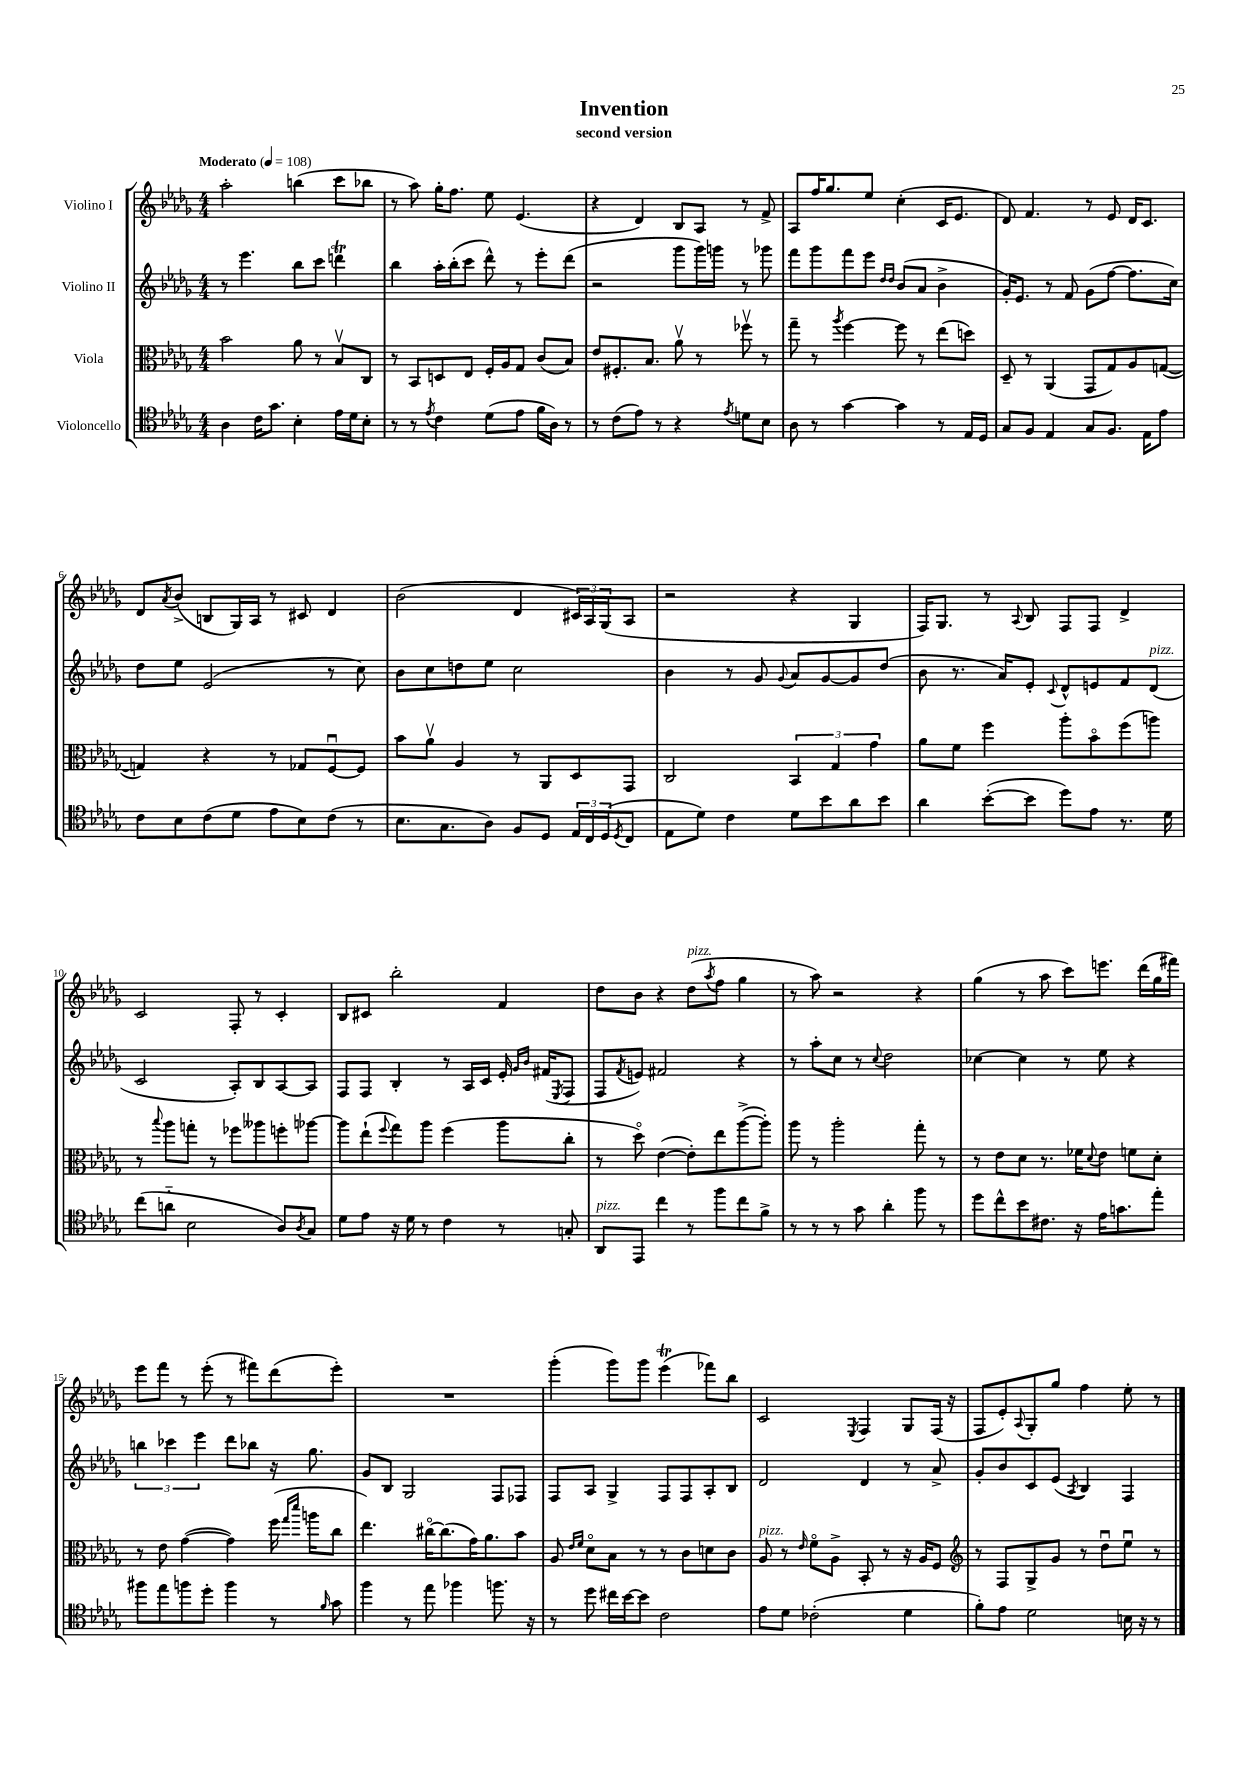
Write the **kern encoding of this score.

**kern	**kern	**kern	**kern
*staff4	*staff3	*staff2	*staff1
*clefC4	*clefC3	*clefG2	*clefG2
*k[b-e-a-d-g-]	*k[b-e-a-d-g-]	*k[b-e-a-d-g-]	*k[b-e-a-d-g-]
*M4/4	*M4/4	*M4/4	*M4/4
*MM108	*MM108	*MM108	*MM108
4A-	2b-	8r	2aa-'
.	.	4.eee-	.
16c	.	.	.
8.g-	.	.	.
4B-'	8a-	8bb-	(4bb
.	8r	8ccc	.
16e-	8B-v	4ddd	8ccc
16d-	.	.	.
8B-'	8C	.	8bb-
=	=	=	=
8r	8r	4bb-	8r
8r	8BB-	.	8aa-)
8qe-	.	.	.
4c	8D	16aa-'	16gg-'
.	.	(16bb-'	8.ff
.	8E-	8ccc	.
(8d-	16F'	8ddd-^^)	8ee-
.	16A-	.	.
8e-	8G-	8r	(4.e-
16f	(8c	8eee-'	.
16A-)	.	.	.
8r	8B-)	(8ddd-	.
=	=	=	=
8r	8e-	2r	4r
(8c	8.F#'	.	.
8e-)	.	.	4d-)
.	8.B-	.	.
8r	.	.	.
4r	8a-v	8ggg-	8B-
.	8r	16ggg-)	8A-
.	.	16ggg	.
8qe-	.	.	.
8d	8ff-v	8r	8r
8B-	8r	8ggg-	8f^
=	=	=	=
8A-	8gg-~	8fff	8A-
8r	8r	8ggg-	16ff
.	.	.	8.gg-
.	8qaa-	.	.
[4g-	[4ff	8fff	.
.	.	8eee-	8ee-
.	.	16qqdd-	.
.	.	16qqdd-	.
4g-]	8ff]	(8b-	(4cc'
.	8r	8a-	.
8r	(8ee-	4b-^	16c
.	.	.	8.e-
16E-	8dd)	.	.
16D-	.	.	.
=	=	=	=
8G-	8D-~	16g-')	8d-)
.	.	8.e-	.
8F	8r	.	4.f
4E-	(4AA-	8r	.
.	.	8f	.
8G-	8GG-	(8g-	8r
8.F	8G-)	[8ff	8e-
.	8A-	8.ff]	16d-
16E-	.	.	8.c
8e-	([8G	.	.
.	.	16cc)	.
=	=	=	=
8c	4G])	8dd-	8d-
.	.	.	8qa-
8B-	.	8ee-	(8b-^
(8c	4r	(2e-	8B
8d-	.	.	16G-)
.	.	.	16A-
8e-	8r	.	8r
8B-)	8G-	.	8c#
(8c	[8Fu	8r	4d-
8r	8F]	8cc)	.
=	=	=	=
8.B-	8b-	8b-	(2b-
.	8a-v	8cc	.
8.G-	.	.	.
.	4A-	8dd	.
8A-)	.	8ee-	.
8F	8r	2cc	4d-
8D-	8AA-	.	.
24E-	8D-	.	24c#)
24C	.	.	24A-
(24D-	.	.	(24G-
8qD-	.	.	.
8C	8GG-	.	8A-
=	=	=	=
8E-	2C	4b-	2r
8d-)	.	.	.
4c	.	8r	.
.	.	8g-	.
.	.	8qqg-	.
8d-	6BB-	8a-	4r
8b-	.	[8g-	.
.	6G-	.	.
8a-	.	8g-]	4G-
.	6g-	.	.
8b-	.	(8dd-	.
=	=	=	=
4a-	8a-	8b-	16F)
.	.	.	8.G-
.	8f	8.r	.
([8b-'	4ff	.	8r
.	.	16a-)	.
.	.	.	8qqA-
8b-]	.	8e-'	8B-
.	.	8qqc	.
8dd-)	8aa-'	8d-^^	8F
8e-	8b-o	8e	8F
8.r	(8ff	8f	4d-^
.	8aa)	(8d-	.
16d-	.	.	.
=	=	=	=
(8cc	8r	2c	2c
.	8qqbb-	.	.
8a'~	8aa-	.	.
2B-	8gg'	.	.
.	8r	.	.
.	8ff-	8A-')	8F'
.	8aa--	8B-	8r
8A-)	8ff'	[8A-	4c'
8qA-	.	.	.
8G-	[8aa-	8A-]	.
=	=	=	=
8d-	8aa-]	8F	8B-
8e-	(8ee-`	8F	8c#
.	8qqff	.	.
16r	8gg-)	4B-'	2bb-'
16d-	.	.	.
8r	8aa-	.	.
4c	(4ff	8r	.
.	.	16A-	.
.	.	16c	.
8r	8aa-	16e-'	4f
.	.	16qqg-	.
.	.	16qqb-	.
.	.	(16f#	.
.	.	8qE-	.
8G'	8cc'	8F	.
=	=	=	=
8AA-	8r	8F	8dd-
.	.	8qf	.
8EE-	8dd-o)	8e)	8b-
4cc	([4e-	2f#	4r
8r	8e-'])	.	(8dd-
.	.	.	8qaa-
8ff	8ee-	.	8ff
8cc	([8aa-^	4r	4gg-
8f^	8aa-'])	.	.
=	=	=	=
8r	8aa-	8r	8r
8r	8r	8aa-'	8aa-)
8r	2aa-'	8cc	2r
8g-	.	8r	.
.	.	8qqcc	.
4a-'	.	2dd-	.
8ff	8gg-'	.	4r
8r	8r	.	.
=	=	=	=
8dd-	8r	[4cc-	(4gg-
8cc^^	8e-	.	.
8b-	8d-	4cc-]	8r
8.c#	8.r	.	8aa-
.	.	8r	8ccc)
16r	16f-	.	.
.	8qqd-	.	.
16e-	8e-	8ee-	8.eee
8.g	.	.	.
.	8f	4r	.
.	.	.	(16ddd-
8ee-'	8d-'	.	16gg-
.	.	.	16fff#)
=	=	=	=
8ff#	8r	6bb	8eee-
8ee-	8e-	.	8fff
.	.	6ccc-	.
8ff	([4g-	.	8r
.	.	6eee-	.
8dd-'	.	.	(8eee-'
4ff	4g-])	8ddd-	8r
.	.	8bb-	8fff#)
8r	(16ff	16r	(8ddd-
.	16qqgg-	.	.
.	16qqddd-	.	.
.	16aa	8.gg-	.
16qqf	.	.	.
8g-	8cc	.	8eee-')
=	=	=	=
4ff	4.ee-)	8g-	1r
.	.	8B-	.
8r	.	2G-	.
8ee-	[16cc#o	.	.
.	(8.cc#]	.	.
4ff-	.	.	.
.	16g-)	.	.
.	8.a-	.	.
8.ff	.	8F	.
.	8b-	8F-	.
16r	.	.	.
=	=	=	=
8r	8A-	8F	(4ggg-'
.	16qqe-	.	.
.	16qqf	.	.
8dd-	8d-o	8A-	.
16cc#	8B-	4G-^	8ggg-)
[16b-	.	.	.
8b-]	8r	.	8ggg-
2c	8r	8F	(4eee-
.	8c	8F	.
.	8d	8A-'	8fff-)
.	8c	8B-	8bb-
=	=	=	=
8e-	8A-	2d-	2c
8d-	8r	.	.
.	16qqe-	.	.
(2c-'	8fo	.	.
.	8A-^	.	.
.	.	.	8qE-
.	8BB-'	4d-	4F
.	8r	.	.
4d-	16r	8r	8G-
.	16A-	.	.
.	8F	8a-^	(16F
.	.	.	16r
=	=	=	=
*	*clefG2	*	*
8f')	8r	8g-'	8F
8e-	8F	8b-	8e-')
.	.	.	8qqA-
2d-	8G-^	8c	8G-'
.	8g-	(8e-	8gg-
.	.	8qA-	.
.	8r	4B-)	4ff
.	8dd-u	.	.
16B	8ee-u	4F	8ee-'
16r	.	.	.
8r	8r	.	8r
==	==	==	==
*-	*-	*-	*-
